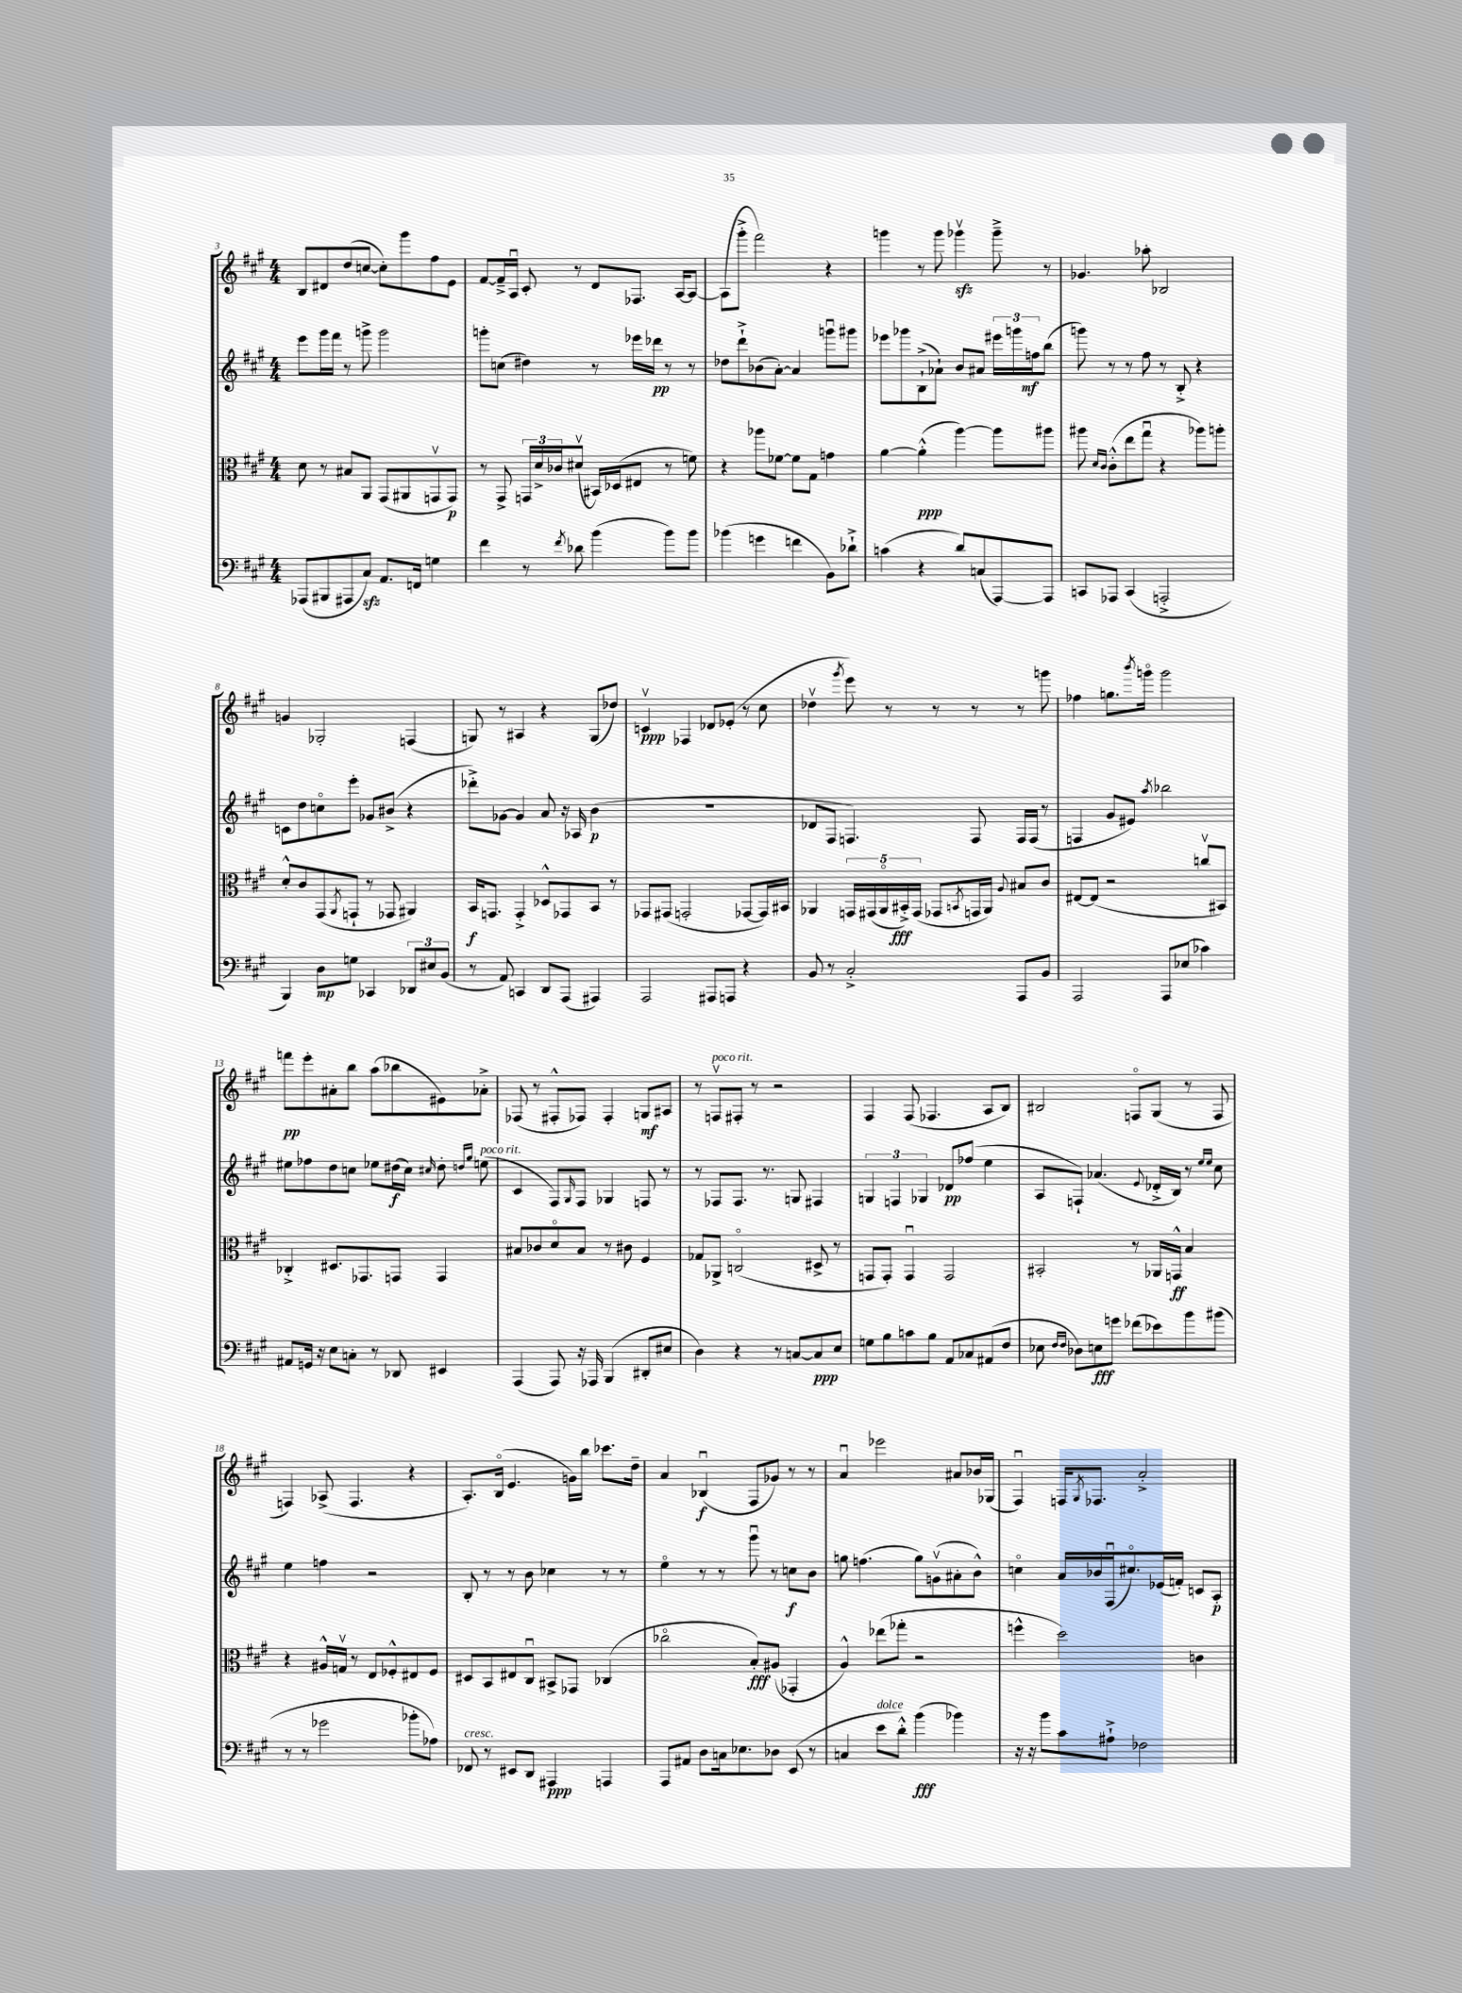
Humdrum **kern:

**kern	**kern	**kern	**kern
*staff4	*staff3	*staff2	*staff1
*clefF4	*clefC3	*clefG2	*clefG2
*k[f#c#g#]	*k[f#c#g#]	*k[f#c#g#]	*k[f#c#g#]
*M4/4	*M4/4	*M4/4	*M4/4
(8AAA-/L	8d\	8eee\L	8B/L
8BBB#/	8r	16ggg#\L	8d#/
.	.	16fff#\JJ	.
8AAA#/	8B#/L	8r	(8dd/
8C#/J)	8AA/J	8ggg^\	[8cc/J
8.AA/L	(8GG#/L	2ggg\	8cc'\]L)
.	8AA#/	.	8ggg#\
16FF/Jk	.	.	.
4G\	8GGv/	.	8ff#\
.	8GG/J)	.	8e\J
=	=	=	=
4f#\	8r	8ggg'\L	[8f#/L
.	8GG#^/	(8cc\J	16f#~^/]L
.	.	.	16Au/JJ
8r	24GG/LL	4dd#\)	8c#'/
.	24d^/	.	.
.	24c-/J	.	.
8qf#/	.	.	.
8d-\	(8d#v/J	.	8r
(4b\	16BB#/LL)	8r	8d/L
.	(16D-/J	.	.
.	8E#/J	16eee-\LL	8.F-/J
.	.	16ddd-\JJ	.
8b\L)	8r	8r	.
.	.	.	[16A/LK
8b\J	8f\)	8r	8A/_J
=	=	=	=
(4b-\	4r	8dd-\L	(8A\]L
.	.	8ddd`^\	8ggg#'^\J
4g\	8aa-\L	(8b-\	2fff#\)
.	[8f-\J	[8a'\J)	.
4f\	8f-\]L	4a/]	.
.	8G#\J	.	.
8BB\L)	4g\	8gggu\L	4r
8d-`^\J	.	8ggg#\J	.
=	=	=	=
(4c\	[4a\	8eee-\L	4ggg\
.	.	8ggg-\	.
4r	(4a'^^\]	(8B`^\	8r
.	.	8a-`\J)	8ggg\
8d/L)	[4aa\)	8b/L	4ggg-v\
(8C/	.	8a#/J	.
[8AAA/)	8aa\]L	24eee#\LL	8ggg-~^\
.	.	24ggg\	.
.	.	24ff\J	.
8AAA/]J	8aa#\J	(8bb\J	8r
=	=	=	=
8CC/L	8aa#\	8ggg\)	4.g-/
.	16qqd/LL	.	.
.	16qqc#/JJ	.	.
8AAA-/J	(8c#'^^\L	8r	.
(4CC/	8ee\	8r	.
.	8gg#u\J	8ff#\	8aa-'\
2AAA'^/	4r	8r	2B-/
.	.	8B'^/	.
.	8aa-\L)	4r	.
.	8aa'\J	.	.
=	=	=	=
4BBB/)	8d'^^/L	8c\L	4g/
.	8c#/	8dd\	.
8D\L	(8GG#/	8cco\	2G-'/
.	8qAA/	.	.
8G\J	8GG`/J	8eee'\J	.
4CC-/	8r	8g-/L	.
.	8GG-/	(8b#^/J	.
12DD-/L	4AA#/)	4r	(4F/
12E#/	.	.	.
(12BB/J	.	.	.
=	=	=	=
8r	16BB/LK	8ddd-'^\L)	8G/)
.	8.GG/J	.	.
8AA/)	.	[8g-\J	8r
4CC/	4GG'^/	4g-/]	4A#/
8DD/L	8D-^^/L	8a/	4r
(8AAA/J	8GG-/	16r	.
.	.	16A-/	.
4AAA#/)	8BB/J	(4b\	(8G/L
.	8r	.	8dd-/J)
=	=	=	=
2AAA/	8GG-/L	1r	4cv/
.	(8GG#/J	.	.
.	2GG'/	.	4F-/
8AAA#/L	.	.	8d-/L
8AAA/J	.	.	(8e-'/J
4r	[8GG-/L	.	8r
.	16GG-/]L)	.	8cc#\
.	16BB#/JJ	.	.
=	=	=	=
8BB/	4AA-/	8d-/L	4dd-v\
8r	.	8F#/J	.
.	.	.	8qggg#/
2C#'^/	20GG/LL	4.F/)	8eee\)
.	(20GG#/	.	.
.	20AA-o/	.	.
.	.	.	8r
.	20BB#'^/)	.	.
.	(20GG#/JJ	.	.
.	8GG-/L	.	8r
.	8qBB/	.	.
.	16GG/L	8F/	8r
.	16AA-/JJ)	.	.
.	8qqA/	.	.
8AAA/L	8B#/L	16F/LL	8r
.	.	(16F/JJ	.
8BB/J	8c#/J	8r	8ggg\
=	=	=	=
2AAA/	[8E#/L	4F/	4ff-\
.	(8E#/]J	.	.
.	2r	8g#/L	8.gg\L
.	.	8e#/J)	.
.	.	.	8qbbb/
.	.	.	16gggo\Jk
.	.	8qaa/	.
8AAA/L	.	2bb-\	2ggg\
(8E-/J	.	.	.
4c-\)	8ccv/L	.	.
.	8BB#/J)	.	.
=	=	=	=
8AA#/L	4C-'^/	8ee#\L	8fff\L
16GG/Jk	.	8ff-\	8eee'\
16r	.	.	.
8E\L	8.D#/L	8dd\	8a#'\
8C'\J	.	8cc\J	8bb\J
.	8.GG-/	.	.
8r	.	8ee-\L	(8aa\L
8DD-/	8GG/J	(16dd#\L	8bb-\
.	.	16cc\JJ)	.
.	.	16qqcc#/	.
4EE#/	4GG/	8dd#'\	8e#\)
.	.	16qqdd/LL	.
.	.	16qqgg#/JJ	.
.	.	(8ee\	8a-'^\J
=	=	=	=
(4AAA/	8B#/L	4c#/	(8F-/
.	8c-/	.	8r
8AAA/)	8do/	8F#/L)	8F#'^^/L
.	.	16qqG#/	.
16r	8B#/J	8F#/J	8F-/J)
16AAA-/	.	.	.
(4BBB/	8r	4G-/	4F-'/
.	8c#\	.	.
8DD#'/L	4F#/	8F/	8G/L
8E#/J	.	8r	8A#/J
=	=	=	=
4D\)	8G-/L	8r	8r
.	8AA-^/J	8F-/L	8Fv/L
4r	(2Co/	8.F-/J	8F#'/J
.	.	.	8r
.	.	8.r	.
8r	.	.	2r
[8C/L	.	8G/	.
8C/]	8D#^/	4F#/	.
8E/J	8r	.	.
=	=	=	=
8G\L	8GG/L	6G/	4F#/
8B\	8GG'/J)	.	.
.	.	6F/	.
8c\	4GGu/	.	(8F#/
.	.	6G-/	.
8B\J	.	.	4.F-/
8AA/L	2GG/	8d-/L	.
8C-/	.	(8ff-/J	.
(8AA#/	.	4ee\	8A/L
8F#/J	.	.	8B/J)
=	=	=	=
8E-\	2BB#'/	8A/L	2B#/
16qqF#/LL	.	.	.
16qqF#/JJ	.	.	.
8D-\L)	.	8F`/J)	.
8E\	.	(4.a-/	.
8g\J	.	.	.
(8f-\L	8r	.	8Fo/L
.	.	8qqe/	.
8e-\)	16AA-/LL	16d-'^/LL	(8G#/J
.	16GG^^/JJ	16B/JJ)	.
8b\	4B/	8r	8r
.	.	16qqee/LL	.
.	.	16qqee/JJ	.
(8b#\J	.	8cc#\	8F/
=	=	=	=
8r	4r	4ee\	4F/)
8r	.	.	.
2g-\	16A#^^/LL	4ff\	(8A-^/
.	16Gv/JJ	.	.
.	8r	.	4.F/
.	8E/L	2r	.
.	8F-'^^/	.	.
8b-'\L	8E#/	.	4r
8A-\J)	8F-/J	.	.
=	=	=	=
8FF-/	8D#/L	8B'/	8.A'/L)
8r	8BB/	8r	.
.	.	.	(16Bo/Jk
8EE#/L	8E#/	8r	4.e/
8DD/J	8C#u/J	8b\	.
4AAA#/	8BB#^/L	4cc-\	.
.	8GG-/J	.	16g\LL)
.	.	.	16bb\JJ
4AAA/	(4C-/	8r	8.ccc-\L
.	.	8r	.
.	.	.	16dd~\Jk
=	=	=	=
8AAA/L	2cc-o\	4eeo\	4a/
8AA#/J	.	.	.
8D\L	.	8r	(4B-u/
16C\k	.	8r	.
8.E-\	.	.	.
.	8B'/L)	8ggg#u\	8F#/L
8D-\J	(8A#/J	8r	8g-/J)
(8EE/	4GG-'/	8cc\L	8r
8r	.	8b\J	8r
=	=	=	=
4C/	4A^^/)	8gg\	4au/
.	.	(4.ff\	.
8e\L	(8ee-\L	.	2eee-\
8d'^^\J)	8gg-'\J	.	.
(4b\	2r	8gg\L)	.
.	.	(8gv\	.
4b-\)	.	8a#'\	8a#/L
.	.	8b^^\J)	16b-/L
.	.	.	(16G-/JJ
=	=	=	=
16r	4ff^^\	4cco\	4F#u/)
16r	.	.	.
8b\L	.	.	.
8c#\	2dd\)	16a/LL	16F/LK
.	.	.	8qG#/
.	.	16b-/	8.F-/J
8A#`^\J	.	(16F#u/J	.
.	.	8.cc#o/)	.
2F-\	.	.	2a'^/
.	.	(16e-/L	.
.	.	16f'/JJ)	.
.	4c\	8c/L	.
.	.	8A'/J	.
==	==	==	==
*-	*-	*-	*-
